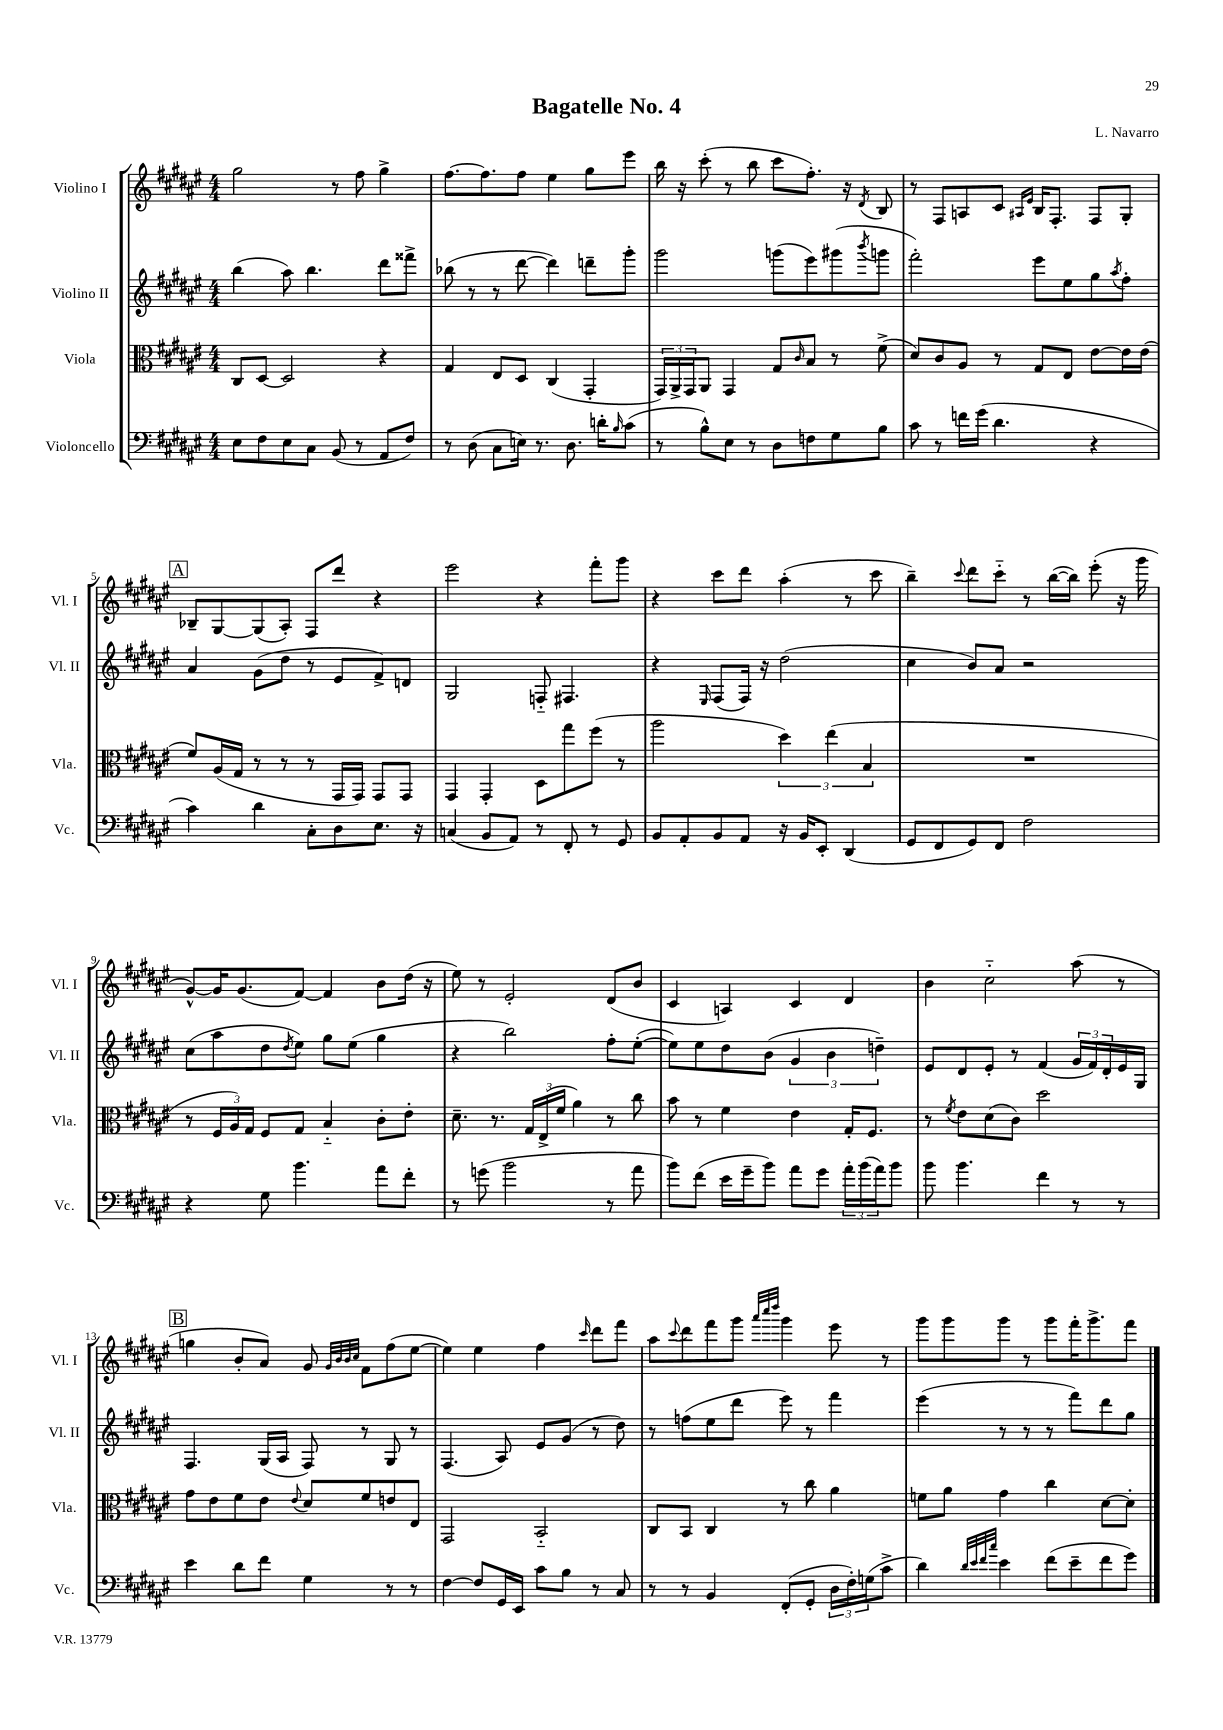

**kern	**kern	**kern	**kern
*part4	*part3	*part2	*part1
*staff4	*staff3	*staff2	*staff1
*I"Violoncello	*I"Viola	*I"Violino II	*I"Violino I
*I'Vc.	*I'Vla.	*I'Vl. II	*I'Vl. I
*clefF4	*clefC3	*clefG2	*clefG2
*k[f#c#g#d#a#e#]	*k[f#c#g#d#a#e#]	*k[f#c#g#d#a#e#]	*k[f#c#g#d#a#e#]
*M4/4	*M4/4	*M4/4	*M4/4
=1	=1	=1	=1
8E#\L	8C#/L	(4bb\	2gg#\
8F#\	[8D#/J	.	.
8E#\	2D#/]	8aa#\)	.
8C#\J	.	4.bb\	.
(8BB/	.	.	8r
8r	.	.	8ff#\
8AA#/L	4r	8ddd#\L	4gg#^\
8F#/J)	.	8fff##X^\J	.
=2	=2	=2	=2
8r	4G#/	(8bb-X\	[8.ff#\L
(8D#\	.	8r	.
.	.	.	8.ff#\]
8C#\L	8E#/L	8r	.
16En\Jk)	8D#/J	[8ddd#\	8ff#\J
8.r	.	.	.
.	(4C#/	4ddd#\])	4ee#\
8.D#\	.	.	.
.	4GG#'/	8dddn~\L	8gg#\L
16dn'\KL	.	.	.
16qqB/	.	.	.
(8c#\J	.	8ggg#'\J	8eee#\J
=3	=3	=3	=3
8r	24GG#/LL)	2ggg#\	16bb\
.	24AA#^/	.	.
.	.	.	16r
.	24GG#/J	.	.
8B^^\L)	8AA#/J	.	(8ccc#'\
8E#\J	4GG#/	.	8r
8r	.	.	8bb\
8D#\L	8G#/L	(8gggn\L	8ccc#\L
.	16qqc#/	.	.
8Fn\	8B/J	8eee#\)	8.ff#'\J)
8G#\	8r	(8ggg#X\	.
.	.	.	16r
.	.	8qbbb/	8qd#/
8B\J	(8f#^\	8gggn\J	8B/
=4	=4	=4	=4
8c#\	8d#/L)	2fff#'\)	8r
8r	8c#/	.	8F#/L
16fn\LL	8A#/J	.	8An/
(16g#\JJ	.	.	.
4.d#\	8r	.	8c#/J
.	.	.	16qqA#X/LL
.	.	.	16qqe#/JJ
.	8G#/L	8eee#\L	16B/KL
.	.	.	8.F#'/J
.	8E#/J	8ee#\	.
4r	[8e#\L	8gg#\	8F#/L
.	.	8qaa#/	.
.	16e#\L]	8ff#'\J	8G#'/J
.	(16e#\JJ	.	.
!!LO:LB:g=z
!!LO:REH:place=s1:t=A
=5	=5	=5	=5
4c#\)	8f#/L)	4a#/	8B-X~/L
.	(16A#/L	.	[8G#/
.	16G#/JJ	.	.
4d#\	8r	(8g#\L	(8G#/]
.	8r	8dd#\J	8A#'/J)
8C#'\L	8r	8r	8F#/L
8D#\	16GG#/LL	8e#/L	8ddd#/J
.	16GG#/JJ)	.	.
8.E#\J	8GG#/L	8f#^/)	4r
.	8GG#/J	8dn/J	.
16r	.	.	.
=6	=6	=6	=6
(4Cn/	4GG#/	2G#/	2eee#\
8BB/L	4GG#'/	.	.
8AA#/J)	.	.	.
8r	8D#\L	8Fn/	4r
8FF#'/	8gg#\	4.F#X/	.
8r	(8ff#\J	.	8fff#'\L
8GG#/	8r	.	8ggg#\J
=7	=7	=7	=7
8BB/L	2aa#\	4r	4r
8AA#'/	.	.	.
.	.	16qqE#/	.
8BB/	.	(8F#/L	8ccc#\L
8AA#/J	.	16F#/Jk)	8ddd#\J
.	.	16r	.
16r	6dd#\)	(2dd#\	(4aa#'\
16BB/KL	.	.	.
8EE#'/J	.	.	.
.	(6ee#\	.	.
(4DD#/	.	.	8r
.	6B/	.	.
.	.	.	8ccc#\
=8	=8	=8	=8
8GG#/L	1r	4cc#\	4bb~\)
8FF#/	.	.	.
.	.	.	8qqccc#/
8GG#/)	.	8b/L)	8ddd#\L
8FF#/J	.	8a#/J	8ccc#\J
2F#\	.	2r	8r
.	.	.	([16bb\LL
.	.	.	16bb\JJ])
.	.	.	(8eee#'\
.	.	.	16r
.	.	.	16ggg#\
!!LO:LB:g=z
=9	=9	=9	=9
4r	8r	(8cc#\L	[8g#^^/L)
.	24F#/LL	8aa#\	16g#/K]
.	24A#/)	.	.
.	.	.	(8.g#/
.	24G#/JJ	.	.
8G#\	8F#/L	8dd#\	.
.	.	8qdd#/	.
4.b\	8G#/J	8ee#\J)	[8f#/J)
.	4B/	8gg#\L	4f#/]
.	.	(8ee#\J	.
8a#\L	8c#'\L	4gg#\	8b\L
8f#'\J	8e#'\J	.	(16dd#\Jk
.	.	.	16r
=10	=10	=10	=10
8r	8.d#~\	4r	8ee#\)
(8gn\	.	.	8r
.	8.r	.	.
2b\	.	2bb\)	2e#'/
.	24G#/LL	.	.
.	(24E#^/	.	.
.	24f#/JJ	.	.
.	4a#\)	.	.
8r	8r	8ff#'\L	(8d#/L
8a#\	8cc#\	([8ee#'\J	8b/J
=11	=11	=11	=11
8b\L)	8b\	8ee#\L])	4c#/
(8f#\J	8r	8ee#\	.
16e#\LL	4f#\	8dd#\	4An/)
16g#~\J	.	.	.
8b\J)	.	(8b\J	.
8a#\L	4e#\	6g#/	4c#/
8g#\J	.	.	.
.	.	6b\	.
24a#'\LL	16G#'/KL	.	4d#/
(24b\	.	.	.
.	8.F#/J	.	.
24a#\J)	.	6ddn~\)	.
8b\J	.	.	.
=12	=12	=12	=12
8b\	8r	8e#/L	4b\
.	8qf#/	.	.
4.b\	8e#\L	8d#/	.
.	(8d#\	8e#'/J	2cc#\
.	8c#\J)	8r	.
4f#\	2dd#\	(4f#/	.
8r	.	24g#/LL	(8aa#\
.	.	24f#/)	.
.	.	24d#'/	.
8r	.	16e#/	8r
.	.	16G#/JJ	.
!!LO:LB:g=z
!!LO:REH:place=s1:t=B
=13	=13	=13	=13
4e#\	8g#\L	4.F#/	4ggn\
.	8e#\	.	.
8d#\L	8f#\	.	8b'/L
8f#\J	8e#\J	(16G#/LL	8a#/J)
.	.	16A#/JJ	.
.	8qqe#/	.	.
4G#\	8d#/L	8F#/)	8g#/
.	.	.	32qqg#/LLL
.	.	.	32qqb/
.	.	.	32qqb/
.	.	.	32qqcc#/JJJ
.	8f#/	8r	8f#\L
8r	8en/	8G#/	(8ff#\
8r	8E#/J	8r	[8ee#\J
=14	=14	=14	=14
[4F#\	2GG#/	(4.F#/	4ee#\])
8F#/L]	.	.	4ee#\
16GG#/L	.	8A#/)	.
16EE#/JJ	.	.	.
8c#\L	2BB/	8e#/L	4ff#\
8B\J	.	(8g#/J	.
.	.	.	16qqccc#/
8r	.	8r	8ddd#\L
8C#/	.	8dd#\)	8fff#\J
=15	=15	=15	=15
8r	8C#/L	8r	8aa#\L
.	.	.	8qqccc#/
8r	8BB/J	(8ffn\L	8ddd#\
4BB/	4C#/	8ee#\	8fff#\
.	.	8ddd#\J	8ggg#\J
.	.	.	32qqaaa#/LLL
.	.	.	32qqcccc#/
.	.	.	32qqdddd#/JJJ
(8FF#'/L	8r	8eee#\)	4ggg#\
8GG#'/J	8cc#\	8r	.
24D#\LL	4a#\	4fff#\	8eee#\
24F#'\)	.	.	.
(24Gn\J	.	.	.
8c#^\J	.	.	8r
=16	=16	=16	=16
4d#\)	8fn\L	(4eee#\	8ggg#\L
.	8a#\J	.	8ggg#\
32qqd#/LLL	.	.	.
32qqe#/	.	.	.
32qqf#/	.	.	.
32qqcc#/JJJ	.	.	.
4e#\	4g#\	8r	8ggg#\J
.	.	8r	8r
(8f#\L	4cc#\	8r	8ggg#\L
8e#~\	.	8fff#\L)	16fff#'\K
.	.	.	8.ggg#^\
8f#\	[8d#\L	8ddd#\	.
8g#\J)	8d#'\J]	8gg#\J	8fff#\J
==	==	==	==
*-	*-	*-	*-
